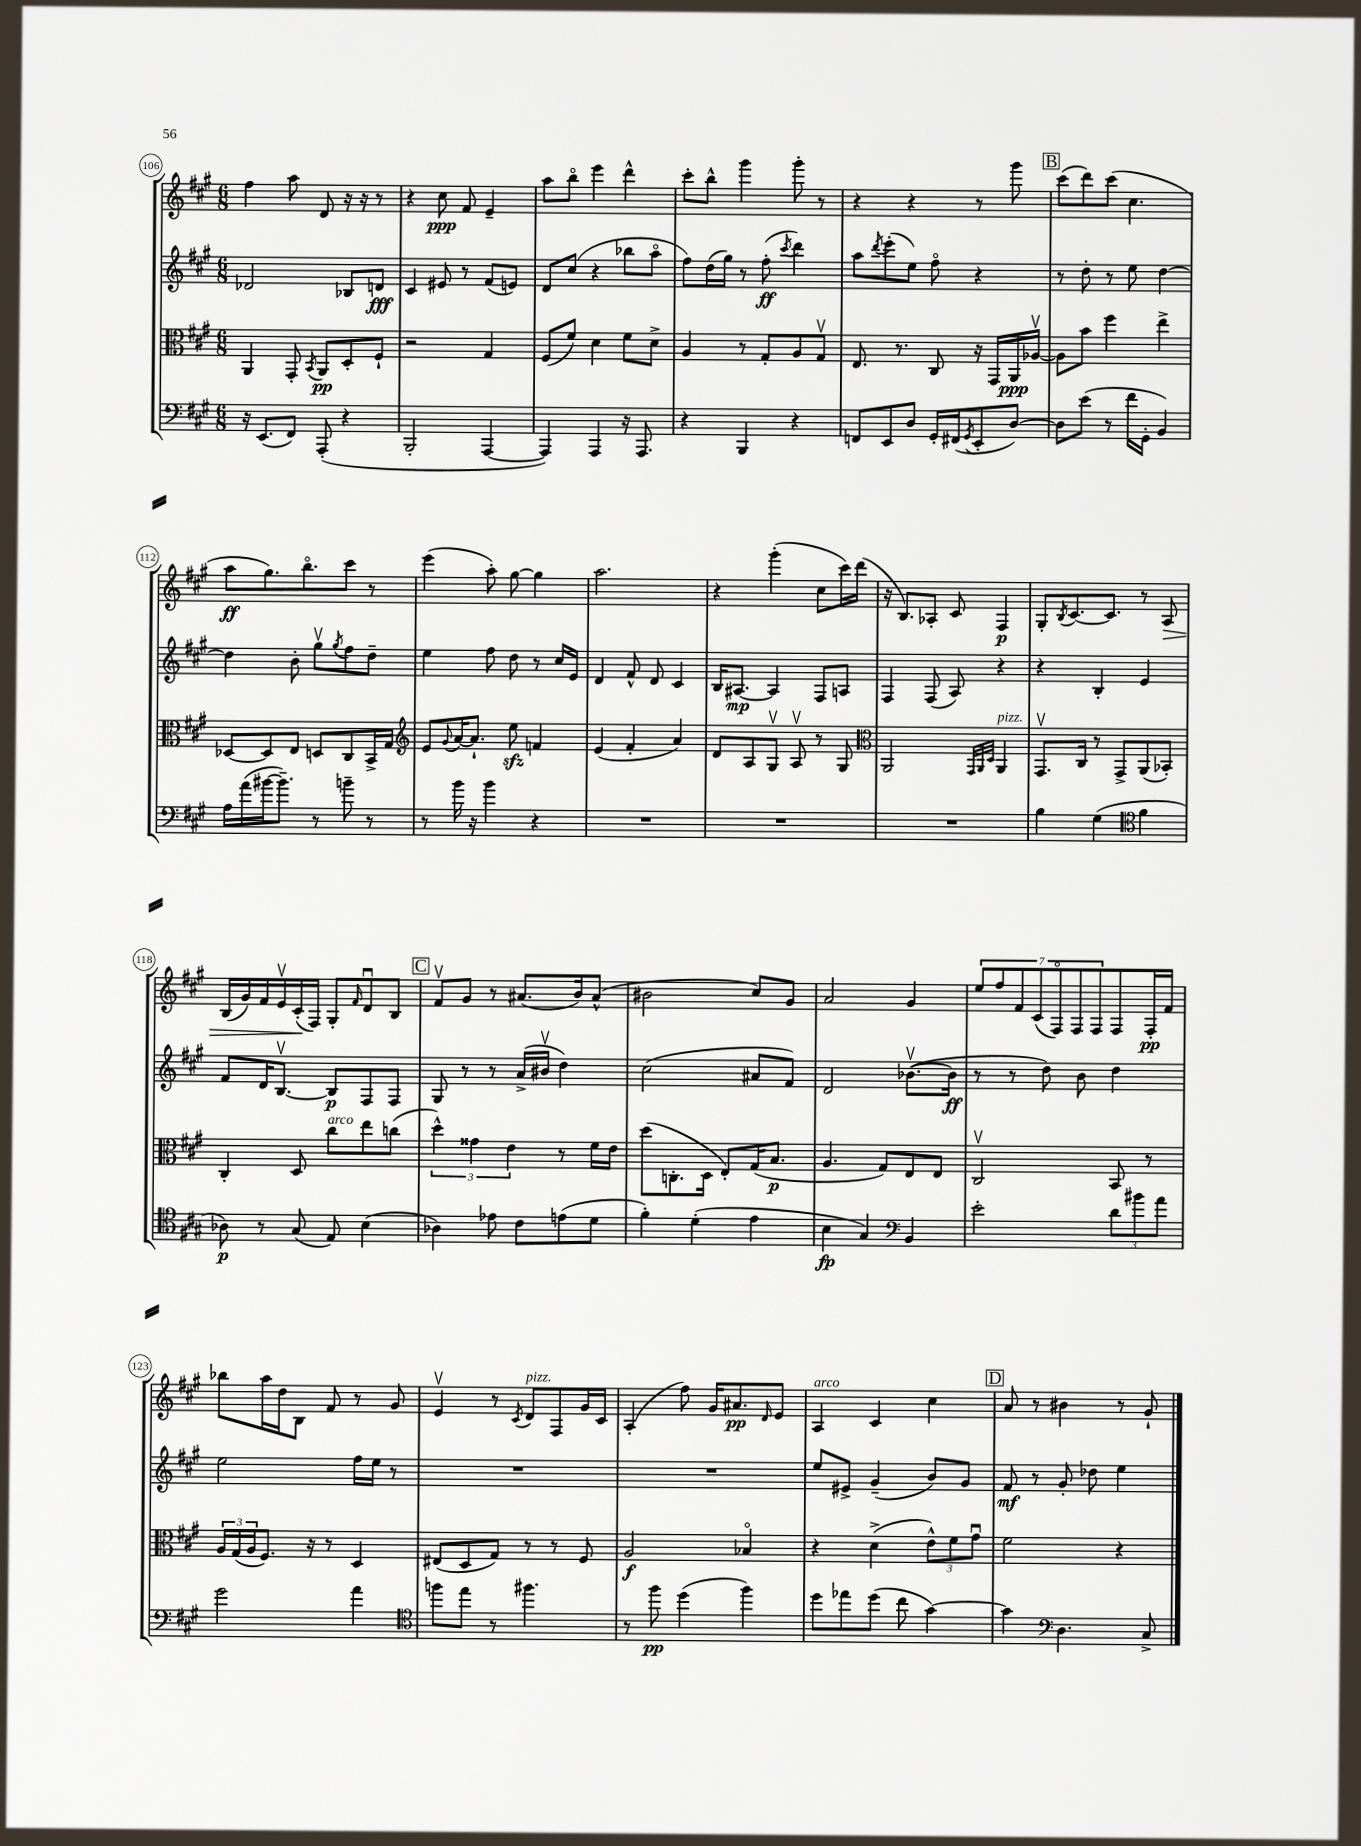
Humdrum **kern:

**kern	**kern	**kern	**kern
*staff4	*staff3	*staff2	*staff1
*clefF4	*clefC3	*clefG2	*clefG2
*k[f#c#g#]	*k[f#c#g#]	*k[f#c#g#]	*k[f#c#g#]
*M6/8	*M6/8	*M6/8	*M6/8
16r	4AA	2d-	4ff#
(8.EE	.	.	.
8FF#)	8GG#'	.	8aa
.	8qBB	.	.
(8AAA'	8AA	.	8d
4r	8D'	8B-	16r
.	.	.	16r
.	8F#`	8d	8r
=	=	=	=
2BBB'	2r	4c#	4r
.	.	8e#	8cc#
.	.	8r	8f#
[4AAA	4G#	(8f#	4e~
.	.	8e)	.
=	=	=	=
4AAA])	(8F#	8d	8aa
.	8f#)	(8cc#	8bbo
4AAA	4d	4r	4eee
16r	8f#	8bb-	4ddd^^
8.AAA	.	.	.
.	8d^	8aao	.
=	=	=	=
4r	4A	8ff#)	8ccc#'
.	.	(16dd	8bb^^
.	.	16gg#)	.
4BBB	8r	8r	4ggg#
.	8G#'	(8ff#'	.
.	.	8qccc#	.
4r	8A	4ddd)	8ggg#'
.	8G#v	.	8r
=	=	=	=
8FF	8.E	8aa	4r
.	.	8qddd	.
8EE	.	(8eee'	.
.	8.r	.	.
8D	.	8ee)	4r
16GG#'	8C#	8ff#o	.
(16FF#	.	.	.
8qGG#	.	.	.
8EE'	16r	4r	8r
.	16GG#	.	.
[8D)	16AA	.	8ggg#
.	[16A-v	.	.
=	=	=	=
8D]	8A-]	8r	(8ccc#
(8e	8b	8dd'	8ddd)
8r	4ff#	8r	(8ccc#
16f#	.	8ee	4.cc#
16GG#'	.	.	.
4BB)	4ee^	[4dd	.
=	=	=	=
16A	[8D-	4dd]	8aa
(16a	.	.	.
[16b#	8D-]	.	8.gg#)
8.b#~])	.	.	.
.	8E	8b'	.
.	.	.	8.bbo
8r	8D	8gg#v	.
.	.	8qgg#	.
8b~	8C#	8ff#	8ccc#
8r	16BB^	8dd~	8r
.	16G#	.	.
=	=	=	=
*	*clefG2	*	*
8r	8e	4ee	(4eee
.	8qqg#	.	.
16b	[16a	.	.
16r	8.a`]	.	.
4b	.	8ff#	8aa')
.	8ee	8dd	[8gg#
4r	4f	8r	4gg#]
.	.	16cc#	.
.	.	16e	.
=	=	=	=
2.r	(4e	4d	2.aa
.	4f#'	8f#^^	.
.	.	8d	.
.	4a)	4c#	.
=	=	=	=
2.r	8d	16B	4r
.	.	[8.A#	.
.	8A	.	.
.	8G#v	4A#]	(4ggg#'
.	8Av	.	.
.	8r	8F#	8cc#
.	8G#	8A	16ccc#)
.	.	.	(16ddd
=	=	=	=
*	*clefC3	*	*
2.r	2AA	4F#	16r
.	.	.	8.B)
.	.	(8F#	8A-'
.	.	8A)	8c#
.	32qqGG#	.	.
.	32qqAA	.	.
.	32qqD	.	.
.	4AA	4r	4F#
=	=	=	=
4B	8.GG#v	4r	8G#'
.	.	.	8qB
.	.	.	[8.c#
.	16C#	.	.
(4G#	8r	4B'	.
.	.	.	8.c#]
.	8GG#^	.	.
*clefC4	*	*	*
4f#	(8AA	4e	8r
.	8BB-')	.	8A
=	=	=	=
8A-)	4C#'	8f#	(16B
.	.	.	16g#)
8r	.	16d	16f#
.	.	[8.Bv	16ev
(8G#	8D	.	(16c#'
.	.	.	16F#)
8E)	8cc#	8B]	8G#'
.	.	.	16qqf#
(4B	8ee	8F#	8du
.	(8cc	8F#	8B
=	=	=	=
4A-)	6dd^^)	8G#	8f#v
.	.	8r	8g#
.	6g##	.	.
8e-	.	8r	8r
.	6e	.	.
8c#	.	(16a^	(8.a#
.	.	16b#v	.
(8e	8r	4dd)	.
.	.	.	16b)
8d	16f#	.	(8a#^^
.	16e	.	.
=	=	=	=
4f#')	(8dd	(2cc#	2b#
.	8.C'	.	.
(4d'	.	.	.
.	16D	.	.
.	8E')	.	.
4e	(16G#	8a#	8cc#)
.	8.B	.	.
.	.	8f#)	8g#
=	=	=	=
4B	4.A	2d	2a
4G#)	.	.	.
.	8G#)	.	.
*clefF4	*	*	*
4BB	8E	([8.b-v	4g#
.	8E	.	.
.	.	16b-]	.
=	=	=	=
2e'	2C#v	8r	14ee
.	.	.	14ff#
.	.	8r	.
.	.	.	14f#
.	.	.	(14c#
.	.	8dd)	.
.	.	.	14F#o)
.	.	.	14F#
.	.	8b	.
.	.	.	14F#
12d	8BB	4dd	8F#
12b#	.	.	.
.	8r	.	16F#'
12a	.	.	.
.	.	.	16f#
=	=	=	=
2g#	24A	2ee	8bb-
.	(24G#	.	.
.	24A	.	.
.	8.F#)	.	16aa
.	.	.	16dd
.	.	.	8B
.	16r	.	.
.	8r	.	8f#
4a	4D	16ff#	8r
.	.	16ee	.
.	.	8r	8g#
=	=	=	=
*clefC4	*	*	*
8ff	(8E#	2.r	4ev
8ee	8D	.	.
8r	8G#)	.	8r
.	.	.	8qc#
4.ff#	8r	.	8d
.	8r	.	8F#
.	8F#	.	16g#
.	.	.	16c#
=	=	=	=
8r	2A	2.r	(4A'
8ff#	.	.	.
(4dd	.	.	8ff#)
.	.	.	16g#
.	.	.	8.a#
4ff#)	4B-o	.	.
.	.	.	16qqd
.	.	.	8e
=	=	=	=
8dd	4r	8ee	4A
8ee-	.	8e#^	.
(8dd	(4d^	(4g#~	4c#
8cc#	.	.	.
[4g#)	12e^^)	8b)	4cc#
.	12f#	.	.
.	.	8g#	.
.	12g#u	.	.
=	=	=	=
4g#]	2f#	8f#	8a
.	.	8r	8r
*clefF4	*	*	*
4.D	.	8g#'	4b#
.	.	8dd-	.
.	4r	4ee	8r
8C#^	.	.	8g#`
==	==	==	==
*-	*-	*-	*-
